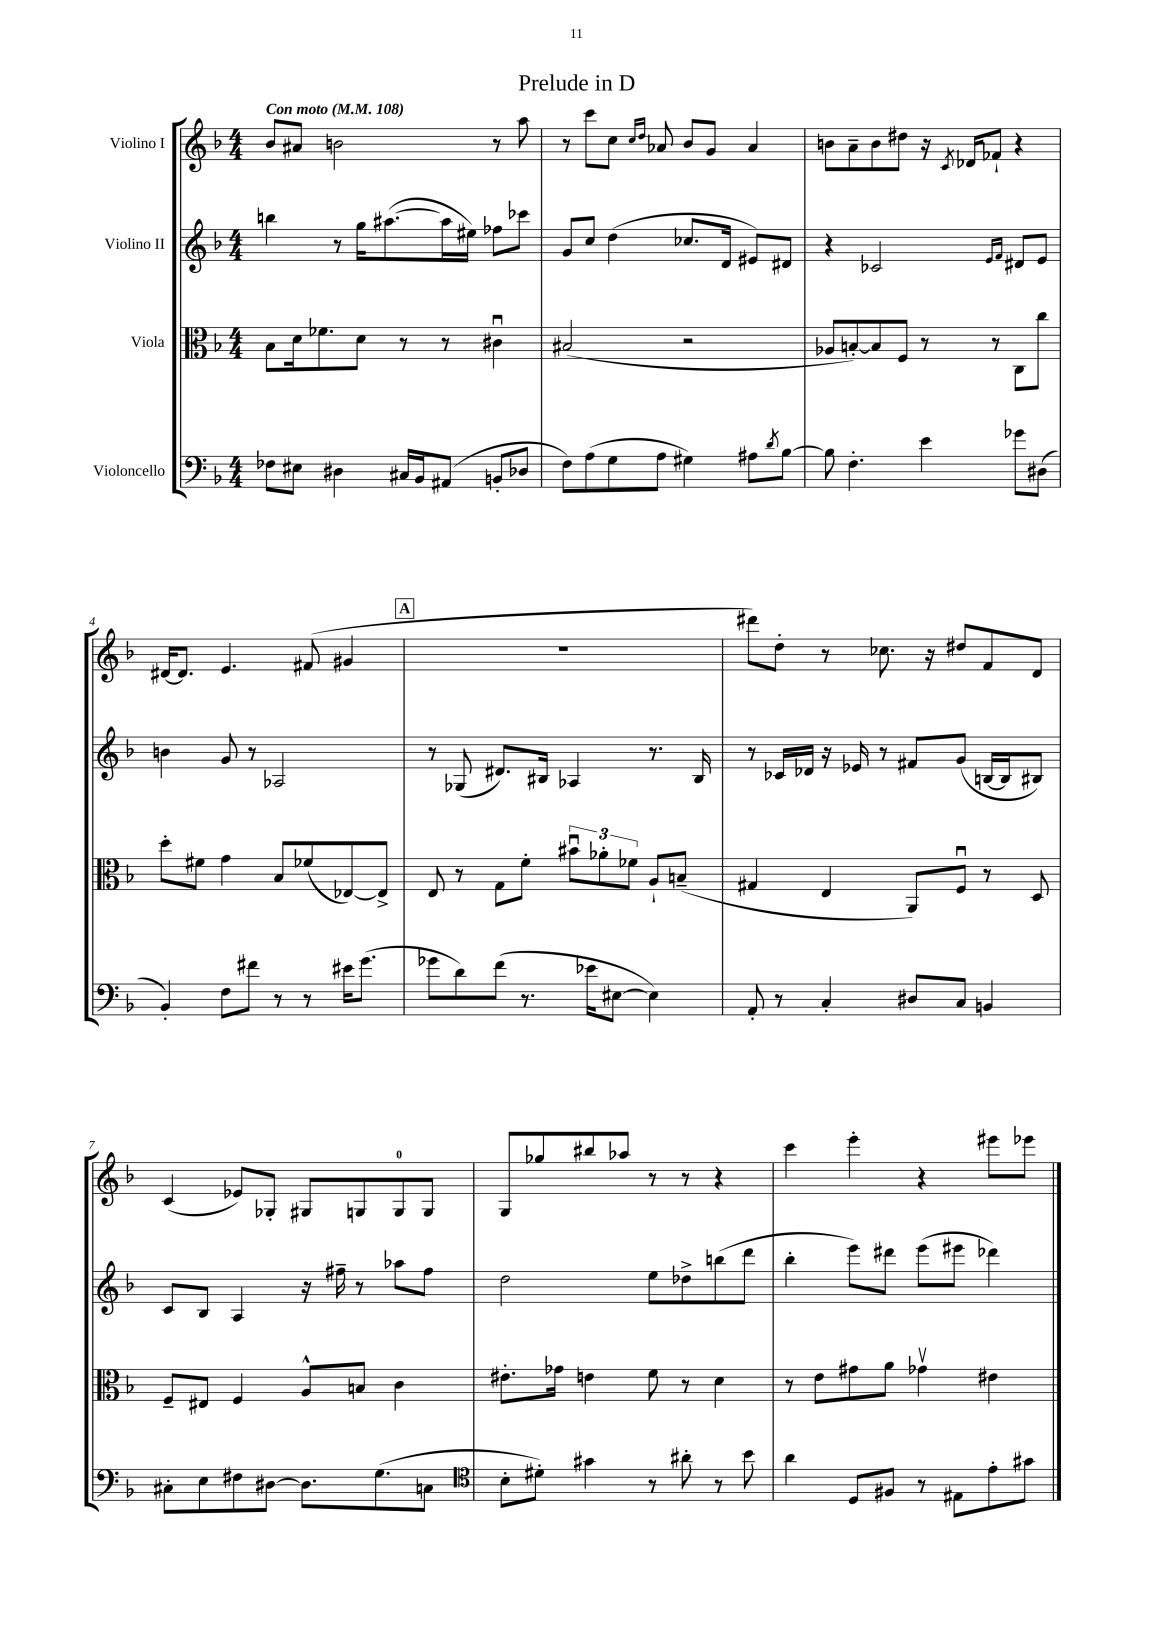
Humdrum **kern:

**kern	**kern	**kern	**kern
*staff4	*staff3	*staff2	*staff1
*clefF4	*clefC3	*clefG2	*clefG2
*k[b-]	*k[b-]	*k[b-]	*k[b-]
*M4/4	*M4/4	*M4/4	*M4/4
*MM108	*MM108	*MM108	*MM108
8F-	8B-	4bb	8b-
8E#	16d	.	8a#
.	8.f-	.	.
4D#	.	8r	2b
.	8d	16gg	.
.	.	([8.aa#	.
16C#	8r	.	.
16BB-	.	.	.
(8AA#	8r	16aa#]	.
.	.	16ee#)	.
8BB'	4c#u	8ff-	8r
8D-	.	8ccc-	8aa
=	=	=	=
8F)	(2B#	8g	8r
(8A	.	8cc	8ccc
8G	.	(4dd	8cc
.	.	.	16qqcc
.	.	.	16qqdd
8A	.	.	8a-
4G#)	2r	8.cc-	8b-
.	.	.	8g
.	.	16d	.
8A#	.	8e#)	4a-
8qd	.	.	.
[8B-	.	8d#	.
=	=	=	=
8B-]	8A-	4r	8b
4.F'	[8B')	.	8a~
.	8B]	2c-	8b
.	8F	.	8dd#
4e	8r	.	16r
.	.	.	8qc
.	.	.	16d-
.	8r	.	8f-`
.	.	16qqe	.
.	.	16qqf	.
8g-	8C	8d#	4r
(8D#	8cc	8e	.
=	=	=	=
4BB-')	8dd'	4b	[16d#
.	.	.	8.d#]
.	8f#	.	.
8F	4g	8g	4.e
8f#	.	8r	.
8r	8B-	2A-	.
8r	(8f-	.	(8f#
16e#	[8E-)	.	4g#
(8.g	.	.	.
.	8E-^]	.	.
=	=	=	=
8g-	8E	8r	1r
8d)	8r	(8G-	.
(8f	8G	8.d#)	.
8.r	8f'	.	.
.	.	16B#	.
.	12b#u	4A-	.
16e-	.	.	.
.	12a-'	.	.
[8E#	.	.	.
.	12f-	.	.
4E#])	8A`	8.r	.
.	(8B~	.	.
.	.	16B#	.
=	=	=	=
8AA'	4G#	8r	8ddd#)
8r	.	16c-	8dd'
.	.	16d-	.
4C'	4E	16r	8r
.	.	16e-	.
.	.	8r	8.cc-
8D#	8AA)	8f#	.
.	.	.	16r
8C	8Fu	(8g	8dd#
4BB	8r	[16B	8f
.	.	16B]	.
.	8D	8B#)	8d
=	=	=	=
8C#'	8F~	8c	(4c
8E	8E#	8B-	.
8F#	4F	4A	8e-)
[8D#	.	.	8G-'
8.D#]	8A^^	16r	8G#
.	.	16ff#~	.
.	8B	8r	8G
(8.G	.	.	.
.	4c	8aa-	8G
8C	.	8ff#	8G
=	=	=	=
*clefC4	*	*	*
8B-'	8.e#'	2dd	8G
8d#')	.	.	8gg-
.	16g-	.	.
4g#	4e	.	8bb#
.	.	.	8aa-
8r	8f	8ee	8r
8a#'	8r	8dd-^	8r
8r	4d	(8bb	4r
8b-	.	8ddd	.
=	=	=	=
4a	8r	4bb-'	4ccc
.	8e	.	.
8D	8g#	8eee)	4eee'
8F#	8a	8ddd#	.
8r	4g-v	(8eee	4r
8E#	.	8eee#	.
8e'	4e#	4ddd-)	8eee#
8g#	.	.	8eee-
==	==	==	==
*-	*-	*-	*-
